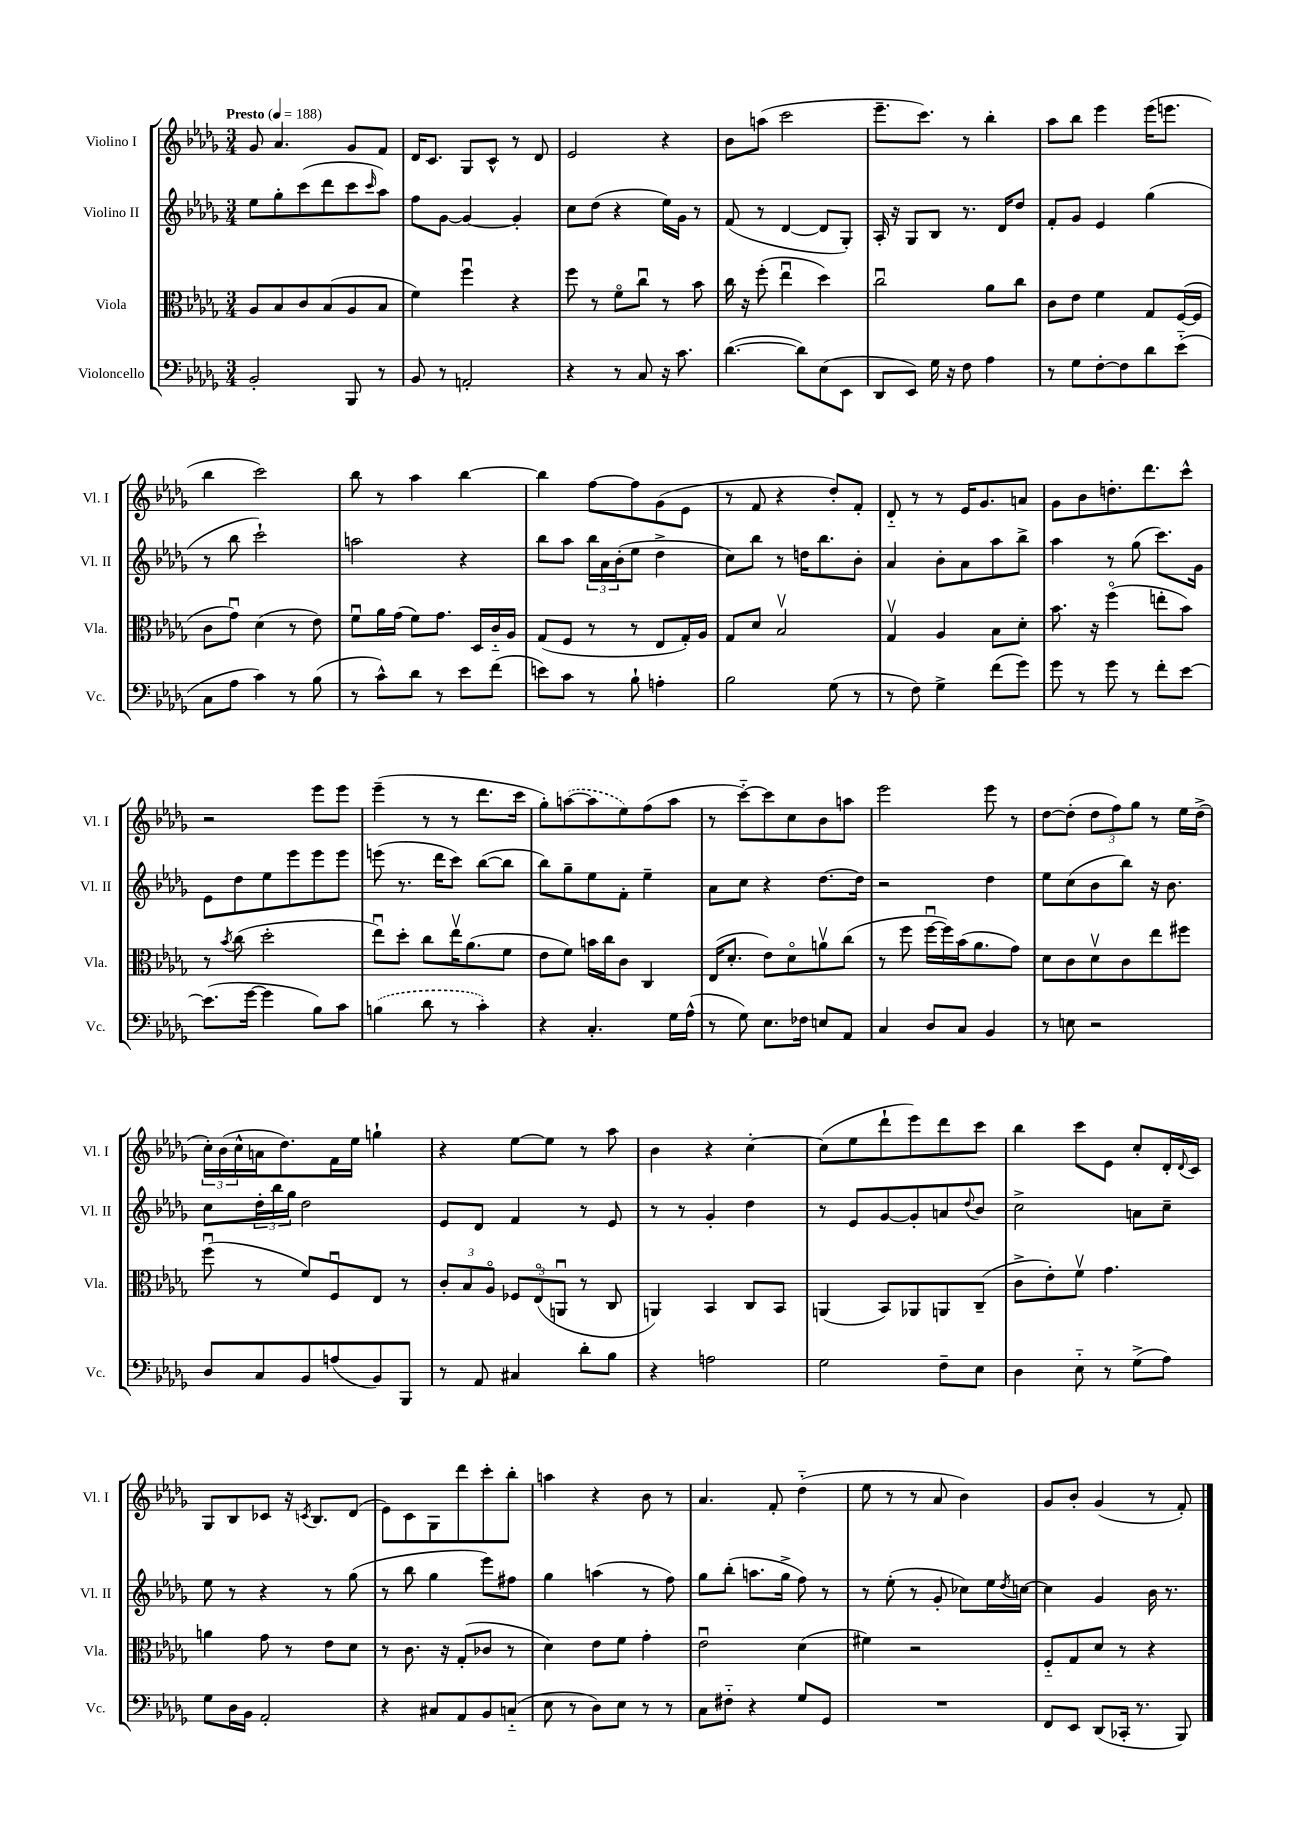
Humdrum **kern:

**kern	**kern	**kern	**kern
*staff4	*staff3	*staff2	*staff1
*clefF4	*clefC3	*clefG2	*clefG2
*k[b-e-a-d-g-]	*k[b-e-a-d-g-]	*k[b-e-a-d-g-]	*k[b-e-a-d-g-]
*M3/4	*M3/4	*M3/4	*M3/4
*MM188	*MM188	*MM188	*MM188
2BB-'	8A-	8ee-	8g-
.	8B-	8gg-'	4.a-
.	8c	(8ccc	.
.	(8B-	8ddd-	.
8BBB-	8A-	8ccc	8g-
.	.	16qqccc	.
8r	8B-	8aa-)	8f
=	=	=	=
8BB-	4f)	8ff	16d-
.	.	.	8.c
8r	.	[8g-	.
2AA'	4ffu	4g-_	8G-
.	.	.	8c^^
.	4r	4g-']	8r
.	.	.	8d-
=	=	=	=
4r	8ff	8cc	2e-
.	8r	(8dd-	.
8r	8fo	4r	.
8C	8ccu	.	.
16r	8r	16ee-)	4r
8.c	.	16g-	.
.	8b-	8r	.
=	=	=	=
([4.d-	16cc	(8f	8b-
.	16r	.	.
.	(8ff'	8r	(8aa
.	4ee-u	[4d-	2ccc
8d-])	.	.	.
(8E-	4dd-)	8d-]	.
8EE-	.	8G-')	.
=	=	=	=
8DD-	2ccu	16A-'	8.eee-~
.	.	16r	.
8EE-)	.	8G-	.
.	.	.	8.ccc)
16G-	.	8B-	.
16r	.	.	.
8F	.	8.r	8r
4A-	8a-	.	4bb-'
.	.	16d-	.
.	8cc	8dd-	.
=	=	=	=
8r	8c	8f'	8aa-
8G-	8e-	8g-	8bb-
[8F'	4f	4e-	4eee-
8F]	.	.	.
8d-	8G-	(4gg-	(16eee-
.	.	.	8.eee
(8e-'~	([16F	.	.
.	16F]	.	.
=	=	=	=
8C	8c	8r	4bb-
8A-	8g-u)	8bb-	.
4c)	(4d-	2ccc`)	2ccc)
8r	8r	.	.
(8B-	8e-)	.	.
=	=	=	=
8r	8fu	2aa	8bb-
8c^^)	16a-	.	8r
.	(16g-	.	.
8d-	8f)	.	4aa-
8r	8.g-	.	.
8e-	.	4r	[4bb-
.	16D-	.	.
(8f	16c'~	.	.
.	16A-	.	.
=	=	=	=
8e)	(8G-	8bb-	4bb-]
8c	8F	8aa-	.
8r	8r	24bb-	[8ff
.	.	24a-	.
.	.	(24b-'	.
8B-`	8r	8ee-	8ff]
4A'	8E-	4dd-^	(8g-
.	16G-')	.	8e-
.	16A-	.	.
=	=	=	=
2B-	8G-	8cc)	8r
.	8d-	8bb-	8f
.	2B-v	8r	4r
.	.	16dd	.
.	.	8.bb-	.
(8G-	.	.	8dd-')
8r	.	8b-'	8f'
=	=	=	=
8r	4G-v	4a-	8d-'~
8F)	.	.	8r
4G-^	4A-	8b-'	8r
.	.	8a-	16e-
.	.	.	8.g-
(8f	8B-	8aa-	.
8g-)	8d-'	8bb-^	8a
=	=	=	=
8g-	8.b-	4aa-	8g-
8r	.	.	8b-
.	16r	.	.
8g-	(4ffo	8r	8.dd'
8r	.	(8gg-	.
.	.	.	8.ddd-
8f'	8ee'	8.ccc)	.
[8e-	8b-)	.	8ccc^^
.	.	16g-	.
=	=	=	=
(8.e-]	8r	8e-	2r
.	8qb-	.	.
.	(8cc	8dd-	.
[16g-	.	.	.
4g-]	2dd-'	8ee-	.
.	.	8eee-	.
8B-)	.	8eee-	8eee-
8c	.	8eee-	8eee-
=	=	=	=
(4B	8ee-u)	(8eee	(4eee-~
.	8dd-'	8.r	.
8d-	8cc	.	8r
.	.	16ddd-	.
8r	16ee-v	8ccc)	8r
.	(8.a-	.	.
4c')	.	([8bb-	8.ddd-
.	8f	8bb-]	.
.	.	.	16ccc
=	=	=	=
4r	8e-	8bb-)	8gg-')
.	8f)	8gg-~	([8aa
4.C'	16b	8ee-	8aa]
.	16cc	.	.
.	8c	8f'	8ee-)
.	4C	4ee-~	(8ff
16G-	.	.	8aa
(16A-^^	.	.	.
=	=	=	=
8r	(16E-	8a-	8r
.	8.d-'	.	.
8G-)	.	8cc	[8ccc'~)
8.E-	8e-)	4r	8ccc]
.	8d-o	.	8cc
16F-	.	.	.
8E	8av	[8.dd-	8b-
8AA-	(8cc	.	8aa
.	.	16dd-]	.
=	=	=	=
4C	8r	2r	2eee-
.	8ff	.	.
8D-	[16ffu	.	.
.	16ff])	.	.
8C	(16b-	.	.
.	8.a-	.	.
4BB-	.	4dd-	8eee-
.	8g-)	.	8r
=	=	=	=
8r	8d-	8ee-	[8dd-
8E	8c	(8cc	(8dd-']
2r	8d-v	8b-	12dd-
.	.	.	12ff)
.	8c	8bb-)	.
.	.	.	12gg-
.	8ee-	16r	8r
.	.	8.b-	.
.	8ff#	.	16ee-
.	.	.	(16dd-^
=	=	=	=
8D-	(8ffu	8cc	24cc')
.	.	.	(24b-
.	.	.	24cc^^
8C	8r	24dd-'	16a
.	.	24bb-	.
.	.	.	8.dd-)
.	.	24gg-	.
8BB-	8f)	2dd-	.
(8A	8Fu	.	16f
.	.	.	16ee-
8BB-)	8E-	.	4gg`
8BBB-	8r	.	.
=	=	=	=
8r	12c'	8e-	4r
.	12B-	.	.
8AA-	.	8d-	.
.	12A-o	.	.
4C#	12F-	4f	[8ee-
.	(12E-o	.	.
.	.	.	8ee-]
.	12AAu	.	.
8d-'	8r	8r	8r
8B-	8C	8e-	8aa-
=	=	=	=
4r	4AA)	8r	4b-
.	.	8r	.
2A	4BB-	4g-'	4r
.	8C	4dd-	[4cc'
.	8BB-	.	.
=	=	=	=
2G-	(4AA	8r	(8cc]
.	.	8e-	8ee-
.	8BB-)	[8g-	8ddd-`
.	8AA-	8g-']	8eee-)
8F~	8AA	8a	8ddd-
.	.	8qqdd-	.
8E-	(8C~	8b-	8ccc
=	=	=	=
4D-	8c^	2cc^	4bb-
.	8e-')	.	.
8E-'~	8fv	.	8ccc
8r	4.g-	.	8e-
(8G-^	.	8a	8cc'
8A-)	.	8cc~	16d-'
.	.	.	8qqd-
.	.	.	16c
=	=	=	=
8G-	4a	8ee-	8G-
16D-	.	8r	8B-
16BB-	.	.	.
2AA-'	8g-	4r	8c-
.	8r	.	16r
.	.	.	8qc
.	.	.	8.B-
.	8e-	8r	.
.	8d-	(8gg-	(8d-
=	=	=	=
4r	8r	8r	8e-)
.	8.c	8bb-	8c
8C#	.	4gg-	8G-
.	16r	.	.
8AA-	(8G-'	.	8ddd-
8BB-	8c-	8eee-)	8ccc'
(8C'~	8r	8ff#	8bb-'
=	=	=	=
8E-	4d-)	4gg-	4aa
8r	.	.	.
8D-)	8e-	(4aa	4r
8E-	8f	.	.
8r	4g-'	8r	8b-
8r	.	8ff)	8r
=	=	=	=
8C	2e-u	8gg-	4.a-
8F#'~	.	(8bb-'	.
4r	.	8.aa	.
.	.	.	8f'
.	.	16gg-^	.
8G-	(4d-	8ff)	(4dd-'~
8GG-	.	8r	.
=	=	=	=
2.r	4f#)	8r	8ee-
.	.	(8ee-'	8r
.	2r	8r	8r
.	.	8g-'	8a-
.	.	8cc-)	4b-)
.	.	16ee-	.
.	.	8qdd-	.
.	.	[16cc	.
=	=	=	=
8FF	8F'~	4cc]	8g-
8EE-	8G-	.	8b-'
(8DD-	8d-	4g-	(4g-
16CC-'	8r	.	.
8.r	.	.	.
.	4r	16b-	8r
.	.	8.r	.
8BBB-)	.	.	8f')
==	==	==	==
*-	*-	*-	*-
